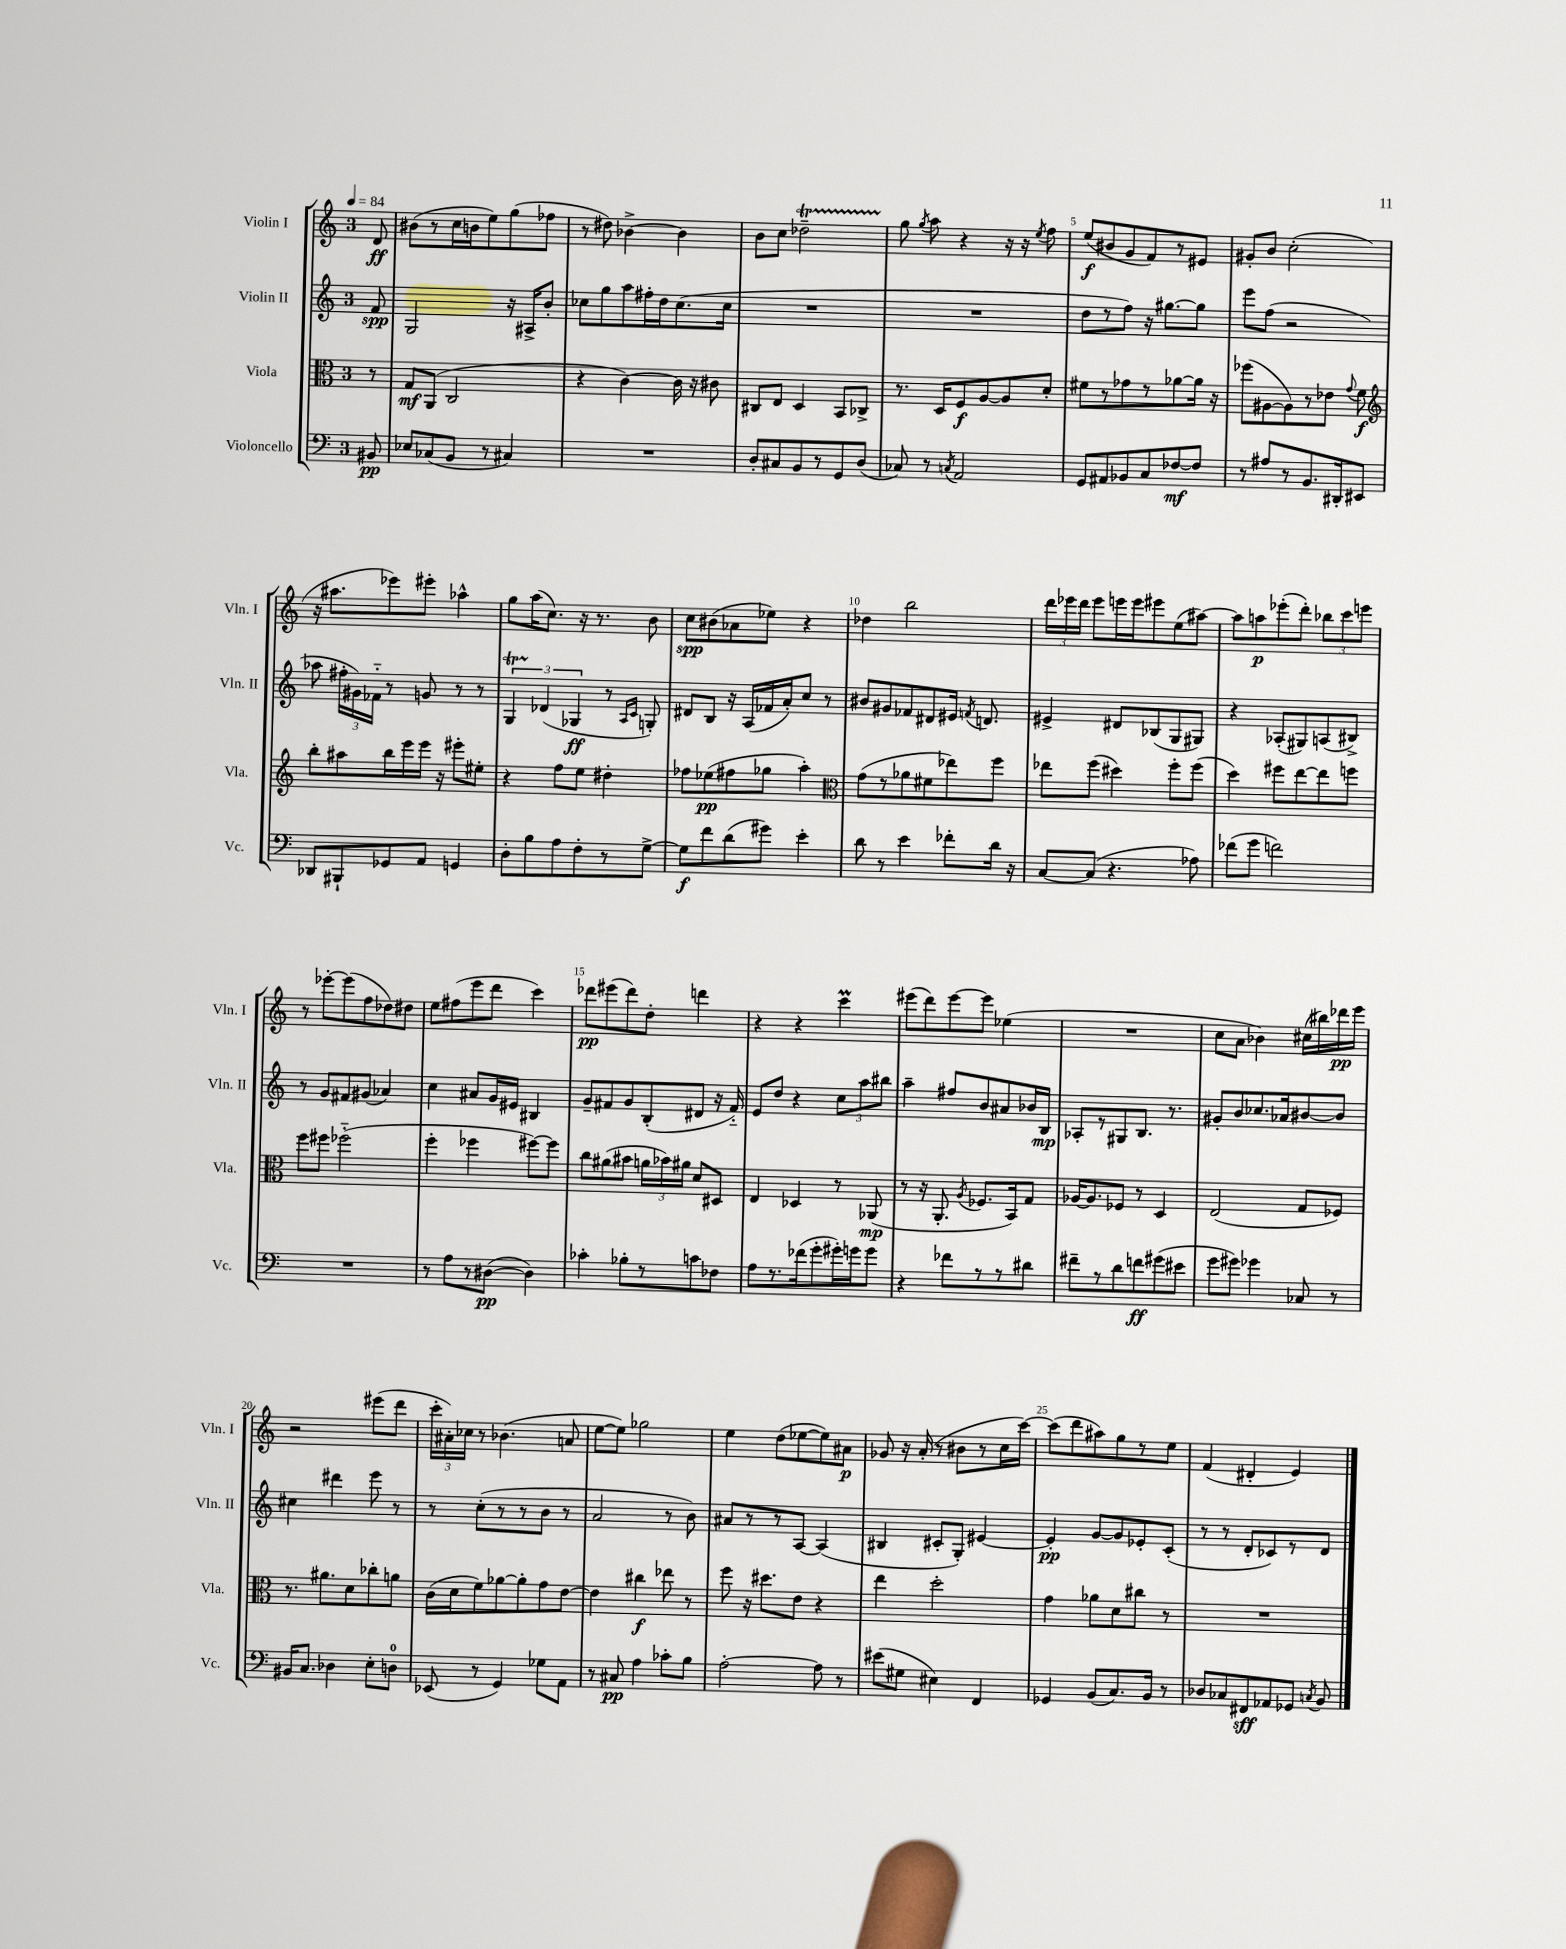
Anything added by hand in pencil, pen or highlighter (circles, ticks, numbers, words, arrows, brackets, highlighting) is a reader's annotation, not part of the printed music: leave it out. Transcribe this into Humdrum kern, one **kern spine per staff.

**kern	**dynam	**kern	**dynam	**kern	**dynam	**kern	**dynam
*part4	*part4	*part3	*part3	*part2	*part2	*part1	*part1
*staff4	*staff4	*staff3	*staff3	*staff2	*staff2	*staff1	*staff1
*I"Violoncello	*	*I"Viola	*	*I"Violin II	*	*I"Violin I	*
*I'Vc.	*	*I'Vla.	*	*I'Vln. II	*	*I'Vln. I	*
*clefF4	*	*clefC3	*	*clefG2	*	*clefG2	*
*k[]	*	*k[]	*	*k[]	*	*k[]	*
*M3/4	*	*M3/4	*	*M3/4	*	*M3/4	*
*MM84	*	*MM84	*	*MM84	*	*MM84	*
=	=	=	=	=	=	=	=
8BB#X/	pp	8r	.	8f/	spp	8d/	ff
=1	=1	=1	=1	=1	=1	=1	=1
8E-X/L	.	8G/L	mf	2G/	.	(8b#X\L	.
(8C-X/	.	(8AA/J	.	.	.	8r	.
8BB/J	.	2C/	.	.	.	16cc\L	.
.	.	.	.	.	.	16bn\J	.
8r	.	.	.	.	.	8ee\)	.
4C#X/)	.	.	.	16r	.	(8gg\	.
.	.	.	.	16A#X^/KL	.	.	.
.	.	.	.	8b'/J	.	8ff-X\J	.
=2	=2	=2	=2	=2	=2	=2	=2
2.r	.	4r	.	8cc-X\L	.	8r	.
.	.	.	.	8gg\	.	8dd#X\)	.
.	.	[4c\)	.	8aa\	.	[4b-X^\	.
.	.	.	.	16ff#X'\L	.	.	.
.	.	.	.	16dd\J	.	.	.
.	.	16c\]	.	(8.cc-\	.	4b-\]	.
.	.	16r	.	.	.	.	.
.	.	8c#X\	.	.	.	.	.
.	.	.	.	16cc-\Jk	.	.	.
=3	=3	=3	=3	=3	=3	=3	=3
8D'/L	.	8C#X/L	.	2.r	.	8b\L	.
8C#X/	.	8E/J	.	.	.	8cc\J	.
8BB/	.	4D/	.	.	.	2dd-XT~\	.
8r	.	.	.	.	.	.	.
8GG/	.	8BB/L	.	.	.	.	.
(8D/J	.	8C-X^/J	.	.	.	.	.
=4	=4	=4	=4	=4	=4	=4	=4
8C-X/)	.	8.r	.	2.r	.	8gg\	.
.	.	.	.	.	.	8qgg/	.
8r	.	.	.	.	.	8aa\	.
.	.	16D/KL	.	.	.	.	.
8qCn/	.	.	.	.	.	.	.
2AA/	.	8F/	f	.	.	4r	.
.	.	[8A/	.	.	.	.	.
.	.	8A/]	.	.	.	16r	.
.	.	.	.	.	.	16r	.
.	.	.	.	.	.	8qee/	.
.	.	8d'/J	.	.	.	8ff\	.
=5	=5	=5	=5	=5	=5	=5	=5
8GG/L	.	8f#X\L	.	8dd\L	.	(8ee/L	f
8AA#X/	.	8r	.	8r	.	8b#X/	.
8BB-X/	.	8g-X\	.	8ff\J)	.	8g/	.
8C/	.	8r	.	16r	.	8f/)	.
.	.	.	.	[8.gg#X\L	.	.	.
[8F-X/	mf	[8a-X\	.	.	.	8r	.
8F-/J]	.	16a-\Jk]	.	8gg#\J]	.	8e#X/J	.
.	.	16r	.	.	.	.	.
=6	=6	=6	=6	=6	=6	=6	=6
8r	.	(8ff-X\L	.	8eee\L	.	8g#X'/L	.
8A#X/L	.	[8A#X\	.	(8ff\J	.	8b/J	.
8r	.	8A#\])	.	2r	.	(2cc'\	.
8.BB/	.	8r	.	.	.	.	.
.	.	8e-X\J	.	.	.	.	.
16DD#X'/k	.	.	.	.	.	.	.
.	.	8qqg/	.	.	.	.	.
8EE#X/J	.	8f\	f	.	.	.	.
!!LO:LB:g=z
=7	=7	=7	=7	=7	=7	=7	=7
*	*	*clefG2	*	*	*	*	*
8DD-X/L	.	8bb'\L	.	8aa-X\	.	16r	.
.	.	.	.	.	.	8.aa#X\L	.
8BBB#X`/	.	8aa#X\	.	24ff#X'\LL	.	.	.
.	.	.	.	24g#X\)	.	.	.
.	.	.	.	24f-X\JJ	.	.	.
8GG-X/	.	16bb\L	.	8r	.	8eee-X\)	.
.	.	16eee\	.	.	.	.	.
8AA/J	.	16eee\JJ	.	8gn/	.	8eee#X'\J	.
.	.	16r	.	.	.	.	.
4GGn/	.	8eee#X'\L	.	8r	.	4aa-X^^\	.
.	.	8ee#X'\J	.	8r	.	.	.
=8	=8	=8	=8	=8	=8	=8	=8
8D'\L	.	4r	.	6GT/	.	8gg\L	.
8B\	.	.	.	.	.	(16aa\K	.
.	.	.	.	(6d-X/	.	.	.
.	.	.	.	.	.	8.cc\J)	.
8A\	.	8ff\L	.	.	.	.	.
.	.	.	.	6G-X/	ff	.	.
8F'\	.	8ee\J	.	.	.	16r	.
.	.	.	.	.	.	8.r	.
8r	.	4dd#X'\	.	8r	.	.	.
.	.	.	.	16qqA/LL	.	.	.
.	.	.	.	16qqc/JJ	.	.	.
[8G^\J	.	.	.	8Gn'/)	.	8b\	.
=9	=9	=9	=9	=9	=9	=9	=9
8G\L]	f	8ff-X\L	.	8d#X/L	.	8cc\L	spp
8f\	.	(8ee-X\	pp	8B/J	.	(8b#X\	.
(8d\	.	8ff#X\	.	16r	.	8a-X\	.
.	.	.	.	(16A/LL	.	.	.
8g#X\J)	.	8gg-X\J	.	16f-X/	.	8ee-X\J)	.
.	.	.	.	16a'/J)	.	.	.
4e'\	.	4aa'\)	.	8cc/J	.	4r	.
.	.	.	.	8r	.	.	.
=10	=10	=10	=10	=10	=10	=10	=10
*	*	*clefC3	*	*	*	*	*
8d\	.	(8g\L	.	8b#X/L	.	4dd-X\	.
8r	.	8r	.	8g#X/	.	.	.
4e\	.	8a-X\	.	8f-X/	.	2bb\	.
.	.	8f#X\	.	8d#X/	.	.	.
8f-X'\L	.	8ee-X\)	.	16e#X/Jk	.	.	.
.	.	.	.	8qfn/	.	.	.
.	.	.	.	8.dn/	.	.	.
16d\Jk	.	8ff\J	.	.	.	.	.
16r	.	.	.	.	.	.	.
=11	=11	=11	=11	=11	=11	=11	=11
[8C/L	.	8ee-X\L	.	4e#X^/	.	24ddd\LL	.
.	.	.	.	.	.	24eee-X\	.
.	.	.	.	.	.	24ddd\JJ	.
(8C/J]	.	(8ff\J	.	.	.	8eee-\L	.
4.r	.	4dd#X\)	.	8d#X/L	.	16eeen\L	.
.	.	.	.	.	.	16eee\J	.
.	.	.	.	(8B-X/	.	8eee#X\	.
.	.	8ff'\L	.	8G/	.	(8ee\	.
8A-X\)	.	(8ff\J	.	8G#X/J)	.	[8aa#X\J)	.
=12	=12	=12	=12	=12	=12	=12	=12
(8f-X\L	.	4dd\)	.	4r	.	8aa#\L]	.
8g\J	.	.	.	.	.	8aan\	p
2fn\)	.	8ff#X\L	.	(8A-X'/L	.	(8eee-X'\	.
.	.	[8ee\	.	8G#X/)	.	8ddd'\J)	.
.	.	8ee\]	.	(8An/	.	12bb-X\L	.
.	.	.	.	.	.	12ccc\	.
.	.	8ffn\J	.	8B#X^/J)	.	.	.
.	.	.	.	.	.	12eeen\J	.
!!LO:LB:g=z
=13	=13	=13	=13	=13	=13	=13	=13
2.r	.	8ff\L	.	8r	.	8r	.
.	.	8ff#X\J	.	8g/L	.	[8eee-X'\L	.
.	.	(2ff-X\	.	8f#X/	.	(8eee-\]	.
.	.	.	.	(8g#X/J	.	8ff\	.
.	.	.	.	4a-X/)	.	8dd-X\)	.
.	.	.	.	.	.	8dd#X\J	.
=14	=14	=14	=14	=14	=14	=14	=14
8r	.	4ff'\	.	4cc\	.	8ee\L	.
8A\L	.	.	.	.	.	(8ff#X\	.
8r	.	4ff-X\	.	8a#X/L	.	8eee\	.
([8D#X\J	pp	.	.	16g/L	.	8ddd\J	.
.	.	.	.	16e#X/JJ	.	.	.
4D#\])	.	[8ff#X\L)	.	4B#X/	.	4ccc\)	.
.	.	8ff#\J]	.	.	.	.	.
=15	=15	=15	=15	=15	=15	=15	=15
4c-X'\	.	8cc\L	.	8g~/L	.	8ddd-X\L	pp
.	.	(8a#X\	.	8f#X/	.	(8eee#X\	.
8B-X'\L	.	8b#X\J	.	8g/	.	8ddd-\)	.
8r	.	24an\LL	.	(8B'/	.	8dd'\J	.
.	.	24b-X\)	.	.	.	.	.
.	.	24a#X\JJ	.	.	.	.	.
8cn\	.	8d/L	.	8d#X/J	.	4dddn\	.
8F-X\J	.	8D#X/J	.	16r	.	.	.
.	.	.	.	16f#/)	.	.	.
=16	=16	=16	=16	=16	=16	=16	=16
8A\L	.	4E/	.	8e/L	.	4r	.
8.r	.	.	.	8dd/J	.	.	.
.	.	4D-X/	.	4r	.	4r	.
(16f-X\k	.	.	.	.	.	.	.
8g'\	.	.	.	.	.	.	.
16g#X'\L)	.	8r	.	12cc\L	.	4cccM\	.
16gn\J	.	.	.	.	.	.	.
.	.	.	.	12aa\	.	.	.
8g\J	.	(8AA-X/	mp	.	.	.	.
.	.	.	.	12bb#X\J	.	.	.
=17	=17	=17	=17	=17	=17	=17	=17
4r	.	8r	.	4aa~\	.	(8eee#X\L	.
.	.	16r	.	.	.	8ddd\)	.
.	.	8.AA'/	.	.	.	.	.
8f-X\L	.	.	.	8ff#X/L	.	[8eee#\	.
.	.	8qA/	.	.	.	.	.
8r	.	8.F-X/L	.	8b/	.	8eee#\J]	.
8r	.	.	.	8a#X/	.	(4ee-X\	.
.	.	16BB/k)	.	.	.	.	.
8d#X\J	.	8G/J	.	16b-X/L	.	.	.
.	.	.	.	16B/JJ	mp	.	.
=18	=18	=18	=18	=18	=18	=18	=18
8f#X~\L	.	[16A-X/KL	.	8A-X'/L	.	2.r	.
.	.	8.A-/]	.	.	.	.	.
8r	.	.	.	8r	.	.	.
8d\	.	8F-X/J	.	8G#X/	.	.	.
8fn\	ff	8r	.	8.B/J	.	.	.
(8g#X\	.	4D/	.	.	.	.	.
.	.	.	.	8.r	.	.	.
8e#X\J	.	.	.	.	.	.	.
=19	=19	=19	=19	=19	=19	=19	=19
8g\L	.	(2E/	.	8g#X'/L	.	8cc\L	.
8g#X\J)	.	.	.	8b/	.	8a\J	.
4g-X\	.	.	.	8.cc-X/	.	4b-X\)	.
.	.	.	.	16a-X/k	.	.	.
8C-X/	.	8G/L	.	[8b#X/	.	(16cc#X\LL	.
.	.	.	.	.	.	16bb#X\)	.
8r	.	8F-X/J)	.	8b#/J]	.	16ddd-X\	pp
.	.	.	.	.	.	16eee\JJ	.
!!LO:LB:g=z
=20	=20	=20	=20	=20	=20	=20	=20
16BB#X/KL	.	8.r	.	4cc#X\	.	2r	.
8.C/J	.	.	.	.	.	.	.
.	.	8.a#X\L	.	.	.	.	.
4D-X\	.	.	.	4ddd#X\	.	.	.
.	.	8d\	.	.	.	.	.
8E'\L	.	8cc-X'\	.	8eee\	.	(8eee#X\L	.
8Dn\J	.	8an\J	.	8r	.	8ddd\J	.
=21	=21	=21	=21	=21	=21	=21	=21
(8EE-X/	.	(16c\LL	.	8r	.	24ccc'\LL	.
.	.	.	.	.	.	24a#X'\)	.
.	.	16d\J	.	.	.	.	.
.	.	.	.	.	.	24cc-X\JJ	.
8r	.	8f\)	.	(8cc'\L	.	8r	.
4GG/)	.	[8a-X\	.	8r	.	(4.b-X\	.
.	.	8a-'\]	.	8r	.	.	.
8G-X\L	.	8g\	.	8b\J	.	.	.
8AA\J	.	[8e\J	.	8r	.	8an/	.
=22	=22	=22	=22	=22	=22	=22	=22
8r	.	4e\]	.	2a/	.	[8ee\L	.
8C#X/	pp	.	.	.	.	8ee\J])	.
4A\	.	4cc#X\	f	.	.	2gg-X\	.
8c-X'\L	.	8ee-X\	.	8r	.	.	.
8B\J	.	8r	.	8b\)	.	.	.
=23	=23	=23	=23	=23	=23	=23	=23
[2A'\	.	8ff\	.	8a#X/L	.	4ee\	.
.	.	16r	.	8r	.	.	.
.	.	8.dd#X\L	.	.	.	.	.
.	.	.	.	8r	.	(8dd\L	.
.	.	8e\J	.	[8A/J	.	[8ee-X\	.
8A\]	.	4r	.	(4A/]	.	8ee-\])	.
8r	.	.	.	.	.	8a#X\J	p
=24	=24	=24	=24	=24	=24	=24	=24
(8e#X\L	.	4ee\	.	4B#X/	.	8g-X/	.
8G#X\J	.	.	.	.	.	16r	.
.	.	.	.	.	.	(16a'/	.
4E#X\)	.	2dd'\	.	8c#X'/L	.	8r	.
.	.	.	.	8G'/J)	.	8b#X\L	.
4FF/	.	.	.	[4e#X/	.	8r	.
.	.	.	.	.	.	16cc\L	.
.	.	.	.	.	.	[16ccc\JJ)	.
=25	=25	=25	=25	=25	=25	=25	=25
4GG-X/	.	4g\	.	4e#'/]	pp	(8ccc\L]	.
.	.	.	.	.	.	8ddd\	.
(8BB/L	.	8a-X\L	.	[8g/L	.	8aa#X\)	.
8.C/)	.	8d\	.	8g/]	.	8gg\	.
.	.	8cc#X\J	.	8e-X'/	.	8r	.
16BB/Jk	.	.	.	.	.	.	.
8r	.	8r	.	(8c'/J	.	8ee\J	.
=26	=26	=26	=26	=26	=26	=26	=26
8D-X/L	.	2.r	.	8r	.	(4f/	.
8C-X/	.	.	.	8r	.	.	.
8FF#X/	sff	.	.	8d'/L	.	4d#X'/	.
8AA-X/	.	.	.	8c-X/)	.	.	.
8GG-X/J	.	.	.	8r	.	4e/)	.
8qCn/	.	.	.	.	.	.	.
8BB/	.	.	.	8d/J	.	.	.
==	==	==	==	==	==	==	==
*-	*-	*-	*-	*-	*-	*-	*-
